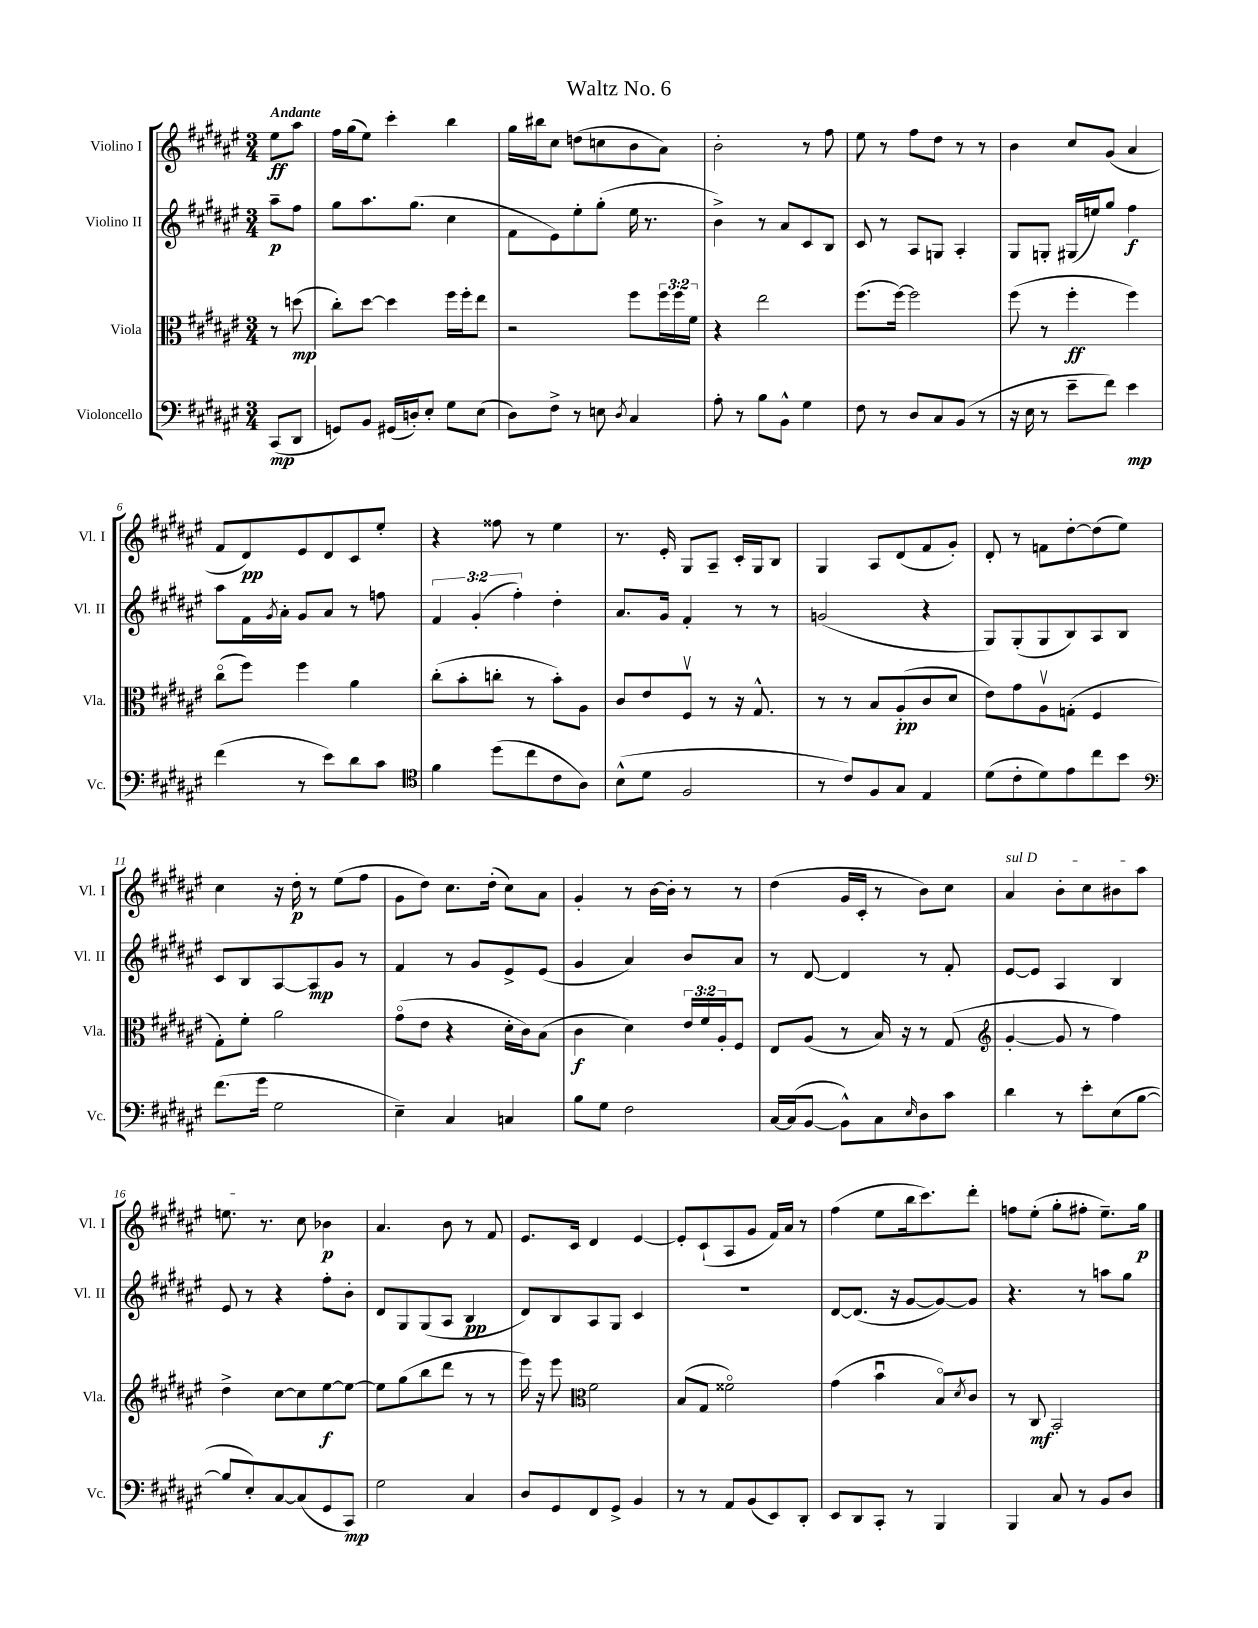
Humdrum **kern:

**kern	**kern	**kern	**kern
*staff4	*staff3	*staff2	*staff1
*clefF4	*clefC3	*clefG2	*clefG2
*k[f#c#g#d#a#e#]	*k[f#c#g#d#a#e#]	*k[f#c#g#d#a#e#]	*k[f#c#g#d#a#e#]
*M3/4	*M3/4	*M3/4	*M3/4
(8CC#/L	8r	8aa#~\L	8ee#\L
8DD#/J	(8dd\	8ff#\J	8aa#\J
=	=	=	=
8GG/L)	8cc#'\L)	8gg#\L	16ff#\LL
.	.	.	(16gg#\J
8BB/J	[8dd#\J	8.aa#\	8ee#\J)
(16GG#/LL	4dd#\]	.	4ccc#'\
16D'/J)	.	(8.gg#\J	.
8E#'/J	.	.	.
8G#\L	16ff#\LL	4cc#\	4bb\
.	16ff#'\J	.	.
(8E#\J	8ee#\J	.	.
=	=	=	=
8D#\L)	2r	8f#\L	16gg#\LL
.	.	.	16bb#\J
8F#^\J	.	8e#\)	8cc#\J
8r	.	8ee#'\	(8dd\L
8E\	.	(8gg#'\J	8cc\
8qD#/	.	.	.
4C#/	8ff#\L	16ee#\	8b\
.	.	8.r	.
.	24ff#\L	.	8a#\J)
.	24ff#\	.	.
.	24f#\JJ	.	.
=	=	=	=
8A#'\	4r	4b^\)	2b'\
8r	.	.	.
8B\L	2ee#\	8r	.
8BB^^\J	.	8a#/L	.
4G#\	.	8c#/	8r
.	.	8B/J	8ff#\
=	=	=	=
8F#\	(8.ff#\L	8c#/	8ee#\
8r	.	8r	8r
.	[16ff#\Jk)	.	.
8D#/L	2ff#\]	8A#/L	8ff#\L
8C#/	.	8G/J	8dd#\J
(8BB/J	.	4A#'/	8r
8r	.	.	8r
=	=	=	=
16r	(8ff#\	8G#/L	4b\
16E#\	.	.	.
8r	8r	8G'/J	.
8e#~\L	4ff#'\	(16G#/LL	8cc#/L
.	.	16ee/J)	.
8f#\J)	.	8gg#/J	(8g#/J
4e#\	4ff#\)	4ff#\	4a#/
=	=	=	=
(4f#\	(8cc#o\L	8aa#\L	8f#/L
.	8ff#\J)	16f#\L	8d#/)
.	.	8qg#/	.
.	.	16a#'\JJ	.
8r	4ff#\	8g#/L	8e#/
8e#\L)	.	8a#/J	8d#/
8d#\	4a#\	8r	8c#/
8c#\J	.	8ff\	8ee#'/J
=	=	=	=
*clefC4	*	*	*
4f#\	(8cc#'\L	6f#/	4r
.	8b'\	.	.
.	.	(6g#'/	.
(8dd#\L	8cc'\J	.	8ff##\
.	.	6ff#'\)	.
8cc#\	8r	.	8r
8c#\	8b'\L)	4dd#'\	4ee#\
8A#\J)	8A#\J	.	.
=	=	=	=
(8B^^\L	8c#/L	8.a#/L	8.r
8d#\J	8e#/	.	.
.	.	16g#/Jk	16e#'/
2F#/	8F#v/J	4f#'/	8G#/L
.	8r	.	8A#~/J
.	16r	8r	16c#'/LL
.	8.G#^^/	.	16G#/J
.	.	8r	8B/J
=	=	=	=
8r	8r	(2g/	4G#/
8c#/L)	8r	.	.
8F#/	8B/L	.	8A#/L
8G#/J	(8A#'/	.	(8d#/
4E#/	8c#/	4r	8f#/
.	8d#/J	.	8g#'/J)
=	=	=	=
(8d#\L	8e#\L)	8G#/L)	8d#'/
8c#'\	8g#\	(8G#'/	8r
8d#\)	8A#v\	8G#/	8f\L
8e#\	(8G'\J	8B/)	[8dd#'\
8cc#\	4F#/	8A#/	(8dd#\]
8b\J	.	8B/J	8ee#\J)
=	=	=	=
*clefF4	*	*	*
(8.f#\L	8G#'\L)	8c#/L	4cc#\
.	8f#'\J	8B/	.
16g#\Jk	.	.	.
2G#\	2a#\	[8A#/	16r
.	.	.	16dd#'\
.	.	8A#/]	8r
.	.	8g#/J	(8ee#\L
.	.	8r	8ff#\J
=	=	=	=
4E#~\)	(8g#o\L	4f#/	8g#\L
.	8e#\J	.	8dd#\J)
4C#/	4r	8r	8.cc#\L
.	.	8g#/L	.
.	.	.	(16dd#'\Jk
4C/	16d#'\LL	8e#^/	8cc#\L)
.	16c#\J)	.	.
.	(8B\J	(8e#/J	8a#\J
=	=	=	=
8B\L	4c#\	4g#/	4g#'/
8G#\J	.	.	.
2F#\	4d#\)	4a#/)	8r
.	.	.	[16b\LL
.	.	.	16b'\]JJ
.	24e#/LL	8b/L	8r
.	24f#/	.	.
.	24A#'/J	.	.
.	8F#/J	8a#/J	8r
=	=	=	=
[16C#/LL	8E#/L	8r	(4dd#\
(16C#/]J	.	.	.
[8BB/J	(8A#/J	[8d#/	.
8BB^^\]L)	8r	4d#/]	16g#/LL
.	.	.	16c#'/JJ
8C#\	16B/)	.	8r
.	16r	.	.
16qqE#/	.	.	.
8D#\	8r	8r	8b\L)
8c#\J	(8G#/	8f#'/	8cc#\J
=	=	=	=
*	*clefG2	*	*
4d#\	[4g#'/	[8e#/L	4a#/
.	.	8e#/]J	.
8r	8g#/]	4A#/	8b'\L
8e#'\L	8r	.	8cc#\
(8E#\	4ff#\)	4B/	8b#\
[8B\J	.	.	8aa#\J
=	=	=	=
8B/]L	4dd#^\	8e#/	8.ee\
8E#'/)	.	8r	.
.	.	.	8.r
[8C#/	[8cc#\L	4r	.
(8C#/]	8cc#\]	.	8cc#\
8GG#/	[8ee#\	8ff#'\L	4b-\
8CC#/J)	8ee#\_J	8b'\J	.
=	=	=	=
2G#\	8ee#\]L	8d#/L	4.a#/
.	(8gg#\	8G#/	.
.	8bb\	(8G#/	.
.	8ddd#\J	8A#/J	8b\
4C#/	8r	4B/	8r
.	8r	.	8f#/
=	=	=	=
8D#/L	16eee#\)	8d#/L)	8.e#/L
.	16r	.	.
8GG#/	8eee#\	8B/	.
.	.	.	16c#/Jk
*	*clefC3	*	*
8FF#/	2f#\	8A#/	4d#/
8GG#^/J	.	8G#/J	.
4BB/	.	4c#/	[4e#/
=	=	=	=
8r	(8B/L	2.r	8e#'/]L
8r	8G#/J	.	(8c#`/
8AA#/L	2f##o\)	.	8A#/
(8BB/	.	.	8g#/J
8EE#/)	.	.	16f#/LL)
.	.	.	16a#/JJ
8DD#'/J	.	.	8r
=	=	=	=
8EE#/L	(4g#\	[8d#/L	(4ff#\
8DD#/	.	(8.d#/]J	.
8CC#'/J	4bu\	.	8ee#\L
.	.	16r	.
8r	.	[8g#/L	16bb\k
.	.	.	8.ccc#\)
4BBB/	8Bo/L)	8g#/_)	.
.	8qd#/	.	.
.	8c#/J	8g#/]J	8ddd#'\J
=	=	=	=
4BBB/	8r	4.r	8ff\L
.	8C#/	.	(8ee#'\J
8C#/	2BB'/	.	8gg#'\L
8r	.	8r	8ff#'\J
8BB/L	.	8aa\L	8.ee#~\L)
8D#/J	.	8gg#\J	.
.	.	.	16gg#\Jk
==	==	==	==
*-	*-	*-	*-
